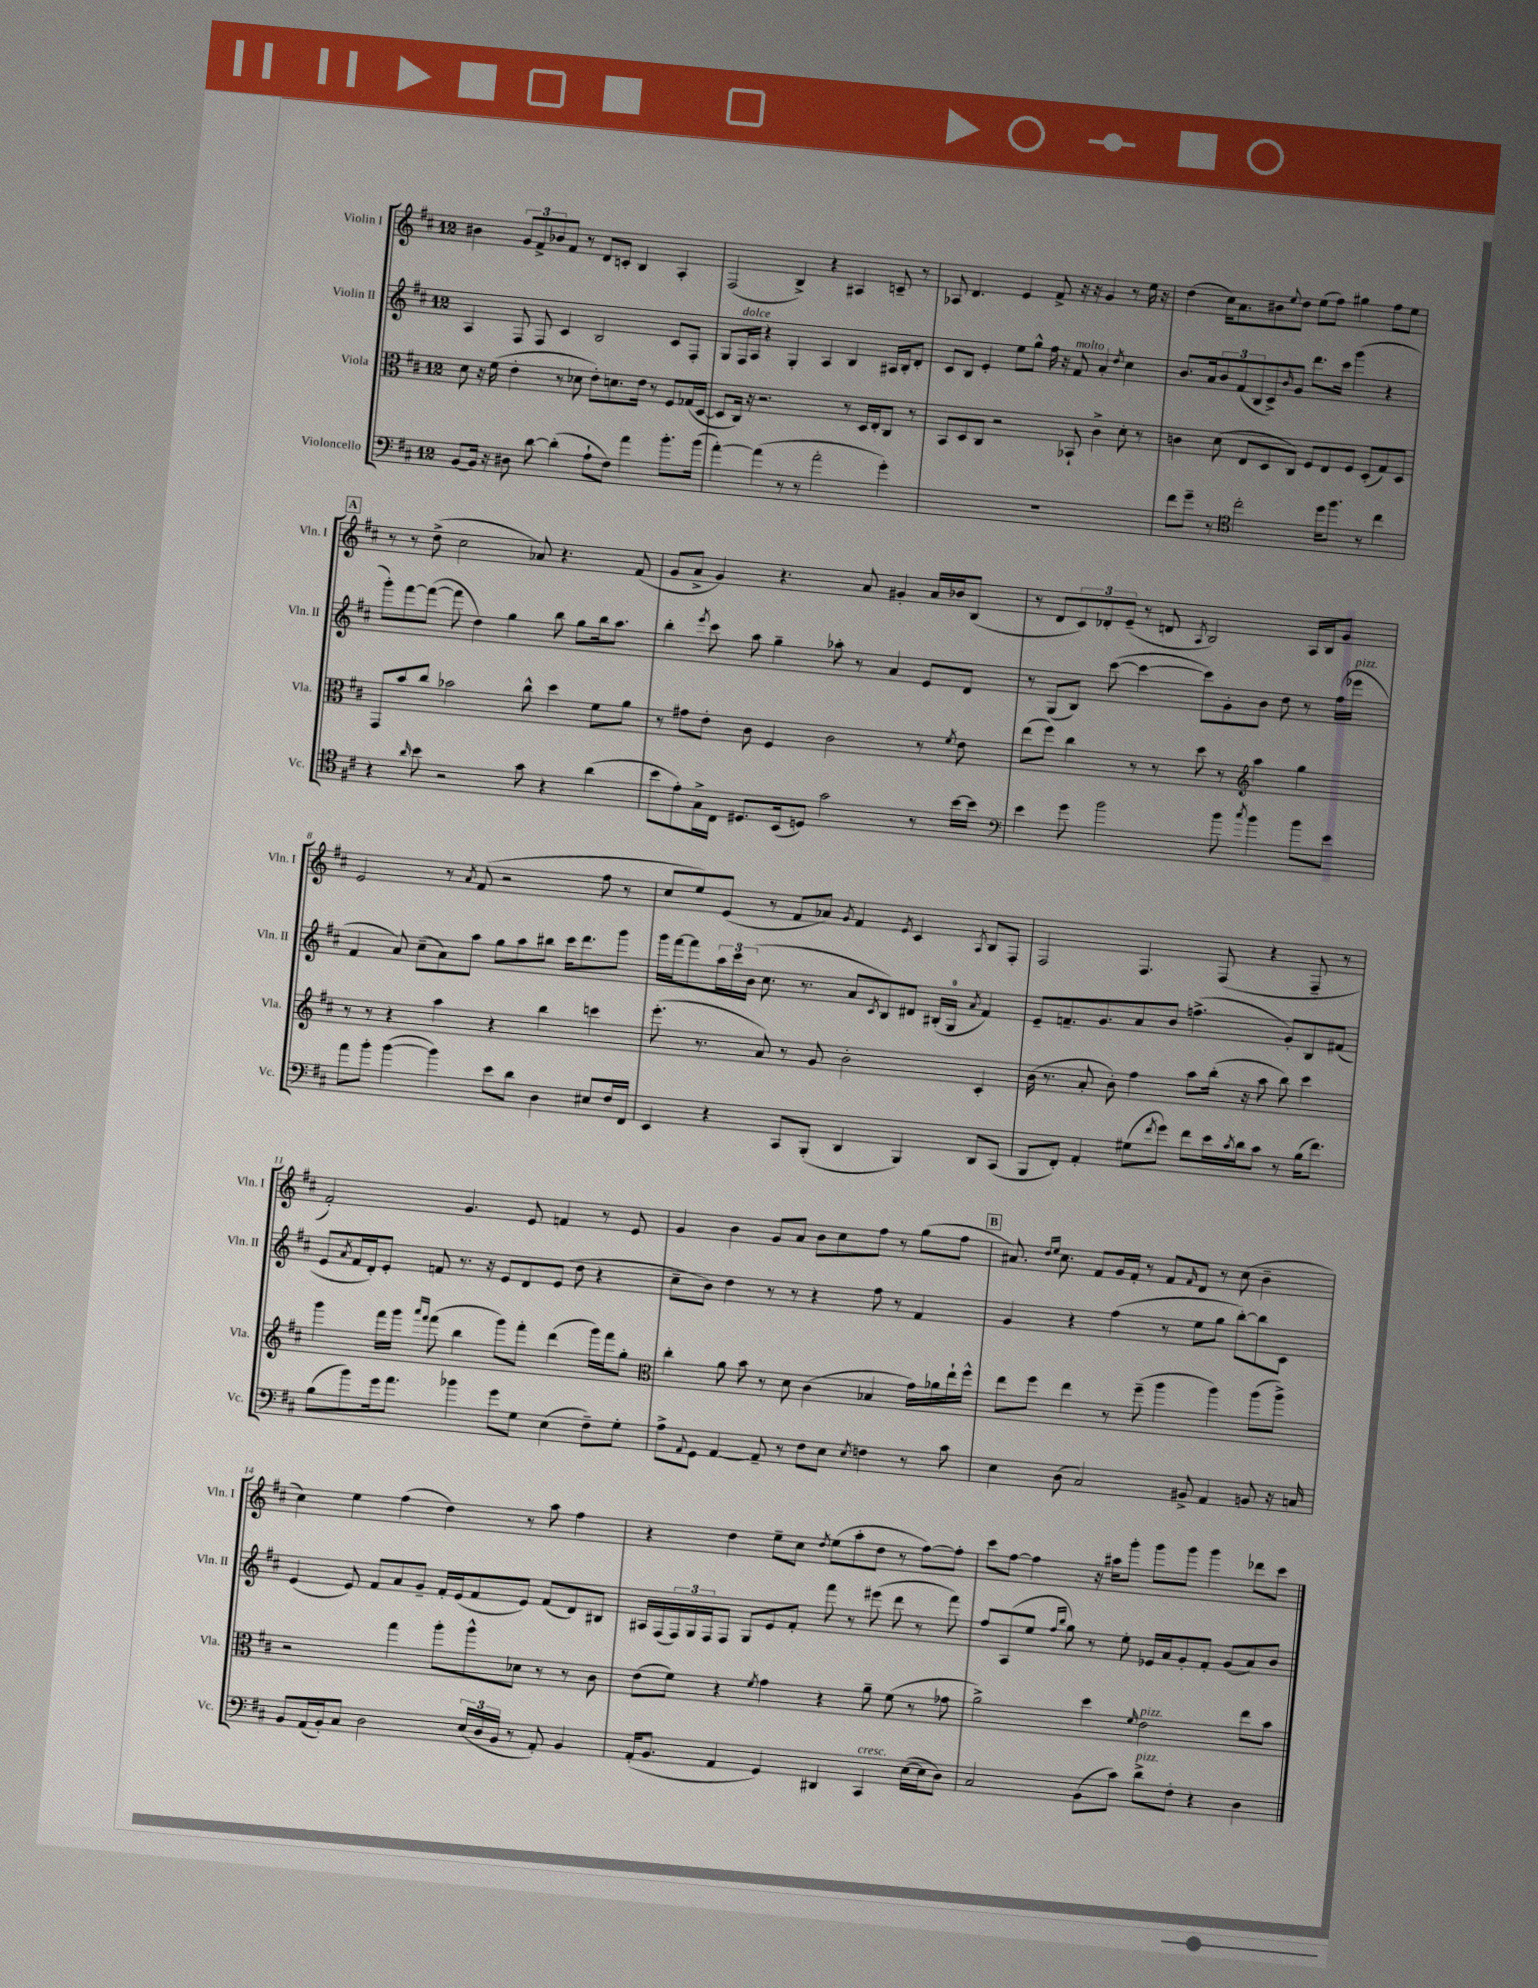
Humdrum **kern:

**kern	**kern	**kern	**kern
*staff4	*staff3	*staff2	*staff1
*clefF4	*clefC3	*clefG2	*clefG2
*k[f#c#]	*k[f#c#]	*k[f#c#]	*k[f#c#]
*M12/8	*M12/8	*M12/8	*M12/8
[8BB/L	8d\	4A/	4b#\
16BB/]Jk	16r	.	.
16r	(16f#\	.	.
8D#\	4e'\	8F#/	12g/L
.	.	.	12f#^/
[8d\	.	8F#/	.
.	.	.	12b-/
(4d'\]	8r	4c#/	8f#/J
.	8d-\	.	8r
8A`\L	8e'\L)	2B/	8d/L
8F#\J)	8.d\	.	8c'/J
4a\	.	.	4B/
.	16e\Jk	.	.
.	8r	.	.
8.b'\L	8F#/L	8c#/L	4A'/
.	(16G-/L	8F#'/J	.
(16b\Jk	[16D/JJ	.	.
=	=	=	=
[4a'\)	8D/]L	8G/L	(2F#/
.	16C#/Jk)	16F#/L	.
.	16r	16A/JJ	.
(4a\]	2.r	4r	.
8r	.	4G'/	4B^/)
8r	.	.	.
2a'\	.	4A/	4r
.	8r	4B/	4A#/
.	16D/LL	.	.
.	16E'/J	.	.
4g'\)	8C#/J	16A#/LL	8c~/
.	.	16B'/J	.
.	8r	8d'/J	8r
=	=	=	=
1.r	8BB/L	8c#/L	8A-/
.	8D/	8B/J	4.d/
.	8C#/J	4e'/	.
.	2r	.	.
.	.	8ee\L	4e/
.	.	8gg^^\J	.
.	.	16ff#\	8f#^/
.	.	16r	.
.	8BB-`/	8f#/	16r
.	.	.	16r
.	4c#^\	4a'/	4g/
.	.	8qdd/	.
.	8d'\	4cc#\	8r
.	8r	.	16ee\
.	.	.	16r
=	=	=	=
8f#\L	4c\	8.b/L	(4dd\
8g~\J	.	.	.
.	.	16a/k	.
8r	(8d\	12b/	16cc#\LK)
.	.	.	8.a\
.	.	(12f#/	.
*clefC4	*	*	*
2cc#'\	8E/L	.	.
.	.	12B/	.
.	8D/	8c#^/)	8b#\
.	.	16qqb/	8qqee/
.	8C#/J)	8g/J	8dd\J
.	8F#/L	8.ddd\L	(8ee\L
16dd\LK	8E/	.	8ff#\J)
8.ff#\J	.	16ccc#\Jk	.
.	8F#/J	(4ggg\	4gg#\
8r	(8D'/L	.	.
4cc#\	8G/)	4r	8ff#\L
.	8D/J	.	8ee\J
=	=	=	=
4r	8GG/L	8ggg'\L)	8r
.	8b/	[8fff#\	8r
16qqa/	.	.	.
8b\	8cc#/J	(8fff#\_J	(8dd^\
2r	2b-\	8fff#\]	2cc#\
.	.	4dd\)	.
.	.	4gg\	.
8g\	8cc#^^\	.	8a-/)
4r	4dd\	8bb\	4.r
.	.	8gg\L	.
(4a\	8f#\L	16bb\k	.
.	.	8.aa\J	.
.	8a\J	.	(8f#/
=	=	=	=
8b\L	8r	4bb'\	8g/L
8e'\)	8g#\L	.	8a^/J
.	.	8qeee/	.
16G^\L	8e'\J	8ccc#\	4g/)
16C#\JJ	.	.	.
8.D#/L	8c#\	8aa\	.
.	4F#/	4gg~\	4.r
(16BB/k	.	.	.
8D/J)	.	.	.
2g\	2c#\	8aa-'\	.
.	.	8r	8a/
.	.	4a/	4g#'/
8r	8r	8e/L	16a/LL
.	.	.	16b-/J
.	8qf#/	.	.
[16b\LL	8e\	8d/J	(8B/J
16b\]JJ	.	.	.
=	=	=	=
*clefF4	*	*	*
4e\	(8ee\L	8r	8r
.	8ff#\J)	(8G/L	8d/L
8g\	4cc#\	8B/J)	12c#/)
.	.	.	12d-'/
2b\	.	([8ccc#\	.
.	.	.	(12e~/J
.	8r	4ccc#\_	8r
.	8r	.	8d/
.	.	.	8qA/
.	8dd\	8ccc#\]L)	2B/)
8b\	8r	8g'\	.
*	*clefG2	*	*
8qcc#/	.	.	.
4b\	4aa\	8b\J	.
.	.	8dd\	.
8b\L	4gg\	8r	16A/LL
.	.	.	16B/J
8e\J	.	(16ff#\LL	8g/J
.	.	16eee-\JJ	.
=	=	=	=
8a\L	8r	4f#/	2e/
8b'\J	8r	.	.
([4b\	4r	8a/)	.
.	.	(8cc#~\L	.
4b\])	4aa\	8a\)	8r
.	.	.	8qa/
.	.	8aa\J	(8f#/
8e\L	4r	8gg\L	2r
8d\J	.	8aa\	.
4D\	4bb\	8bb#\J	.
.	.	16ccc#\LK	.
.	.	8.ddd\	.
8E#/L	4ccc\	.	8ff#\
16F#/L	.	8ggg\J	8r
16FF#/JJ	.	.	.
=	=	=	=
4EE/	(8.eee'\	16ggg\LL	8cc#/L
.	.	[16fff#\J	.
.	.	8fff#\]	8ee/)
.	8.r	.	.
4r	.	24aa\L	(8e/J
.	.	24ccc#\	.
.	.	(24b\JJ	.
.	8a/)	8.cc#\	8r
8CC#/L	8r	.	8f#/L
.	.	8.r	.
(8BBB'/J	8g/	.	8a-/J)
.	.	.	8qg/
4DD/	2b'\	8a/L	4f#/
.	.	8qc#/	.
.	.	8B/)	.
.	.	.	8qe/
4BBB/)	.	8d#/J	4c#/
.	.	(16B#'/LL	.
.	.	16G/JJ	.
.	.	8qa/	8qA/
8DD/L	4c#'/	4f#/)	8B/L
(8CC#/J	.	.	8F#'/J
=	=	=	=
8BBB/L	(16b\	8e~/L	2F#/
.	8.r	.	.
8FF#'/J)	.	8.f~/	.
4AA'/	8a'/	.	.
.	.	8.g/	.
.	8b'\)	.	.
(8G#\L	4ff#\	8a/	4.F#/
8qf#/	.	.	.
8g\J)	.	8b/J	.
8f#\L	8aa\L	(4.ff^\	.
16e\L	(16bb'\Jk	.	(8F#/
8qc#/	.	.	.
16d\J	16r	.	.
8c#\J	8aa\	.	4r
8r	8bb\)	8g'/L)	.
(16B\LK	4ccc#\	8B/	8F#~/
8.f#\J)	.	.	.
.	.	(8f#/J	8r
=	=	=	=
(8B\L	4ggg\	8e/L	2f#'/)
.	.	8qa/	.
8b\)	.	16f#/L	.
.	.	16d'/J)	.
16g\k	16fff#\LL	8e'/J	.
8.a\J	16ggg\JJ	.	.
.	16qqaaa/LL	.	.
.	16qqfff#/JJ	.	.
.	(8fff#\	8f/	.
4b-\	4bb\	8.r	4.g/
.	.	16r	.
8g\L	8ggg\L)	8e/L	.
8G\J	8fff#'\J	8d/	8e/
(4E\	(4ddd\	(8e/J	4f/
.	.	8dd\	.
8F#~\L)	16ggg\LL)	4r	8r
.	16fff#\J	.	.
8G'\J	8gg'\J	.	8e/
=	=	=	=
*	*clefC3	*	*
8A^\L	4cc#'\	8cc#~\L	4g/
8qqAA/	.	.	.
8GG\J	.	8b\J)	.
[4AA/	8a\	4dd\	4b\
.	8b\	.	.
8AA~/]	8r	8r	8g/L
8r	8d\	8r	8a/J
8F#\L	(4c#\	4r	8b\L
8E\J	.	.	8cc#\
8qE/	.	.	.
4F\	4B-/	8ff#\	8ff#\J
.	.	8r	8r
8r	16g\LL)	4f#/	(8gg\L
.	16a-\	.	.
8c#\	16ee`\	.	8ff#\J
.	16ff#^^\JJ	.	.
=	=	=	=
4E\	8ee\L	4g/	8.a#/)
.	8ff#\J	.	.
.	.	.	16qqdd/LL
.	.	.	16qqee/JJ
.	.	.	8.cc#\
(8D\	4ee\	4r	.
2C#/)	.	.	8f#/L
.	8r	(4ff#\	16g/L
.	.	.	16f#'/JJ
.	(8ff#~\	.	8r
.	4aa\	8r	8f#/L
.	.	.	16qqf#/
8BB#^/	.	8ee\L	8d/J
4AA/	4aa\)	8gg\J	8r
.	.	[8bb'\L)	(8cc#\
8BB/	(8aa\L	8bb\]	4b~\
16r	8aa^\J)	8c#\J	.
16C/	.	.	.
=	=	=	=
8BB/L	2r	(4e/	4cc#\)
(16AA/L	.	.	.
16BB'/J)	.	.	.
8C#/J	.	8e/)	4ee\
2D\	.	8f#/L	.
.	4gg\	8a/	(4ff#\
.	.	8g~/J	.
.	8aa'\L	16f#'/LL	4dd\)
.	.	(16e/J	.
(24E/LL	8aa^^\	8f#/	.
24D/	.	.	.
24BB/JJ	.	.	.
8r	8d-\J	8e/J)	8r
8AA'/)	8r	(8f#/L	8aa\
4BB/	8r	8d/)	4ff#\
.	8c#\	8B#/J	.
=	=	=	=
(16AA'/LK	(8e\L	16A#/LL	4r
8.BB/J	.	(16F#/	.
.	8f#\J)	24F#/)	.
.	.	24G/	.
.	.	24F#/J	.
4AA/	4r	8F#/J	4dd\
.	.	8G/L	.
.	8qf#/	.	.
4GG/)	4g\	8e/	8ee~\L
.	.	8f#'/J	8cc#\J
.	.	.	8qdd/
4DD#/	4r	8fff#\	(8ee\L
.	.	8r	8aa'\
4CC#/	8a~\	(8eee#\	8dd\J
.	(8f#\	8ddd\	8r
([16E\LL	8r	8r	[8ff#\L)
16E\]J	.	.	.
8D\J)	8g-\	8fff#\)	8ff#'\]J
=	=	=	=
2C#/	2a^\)	8ff#/L	8ccc#\L
.	.	(8A/	[8ff#\J
.	.	8ee/J	4ff#\]
.	.	16qqff#/LL	.
.	.	16qqbb/JJ	.
.	.	8gg\)	.
(8BB\L	4dd\	8r	16r
.	.	.	16aa#\LK
8c#\J)	.	8ee'\	8ggg'\J
.	16qqf#/	.	.
8d^\L	2e\	16e-/LL	8ggg\L
.	.	16a/J	.
8F#'\J	.	8g'/	8ggg\J
4r	.	8f#'/J	4ggg\
.	.	(8g/L	.
4D\	8ee\L	8a/)	8ddd-\L
.	8b\J	8b/J	8ccc#\J
==	==	==	==
*-	*-	*-	*-
